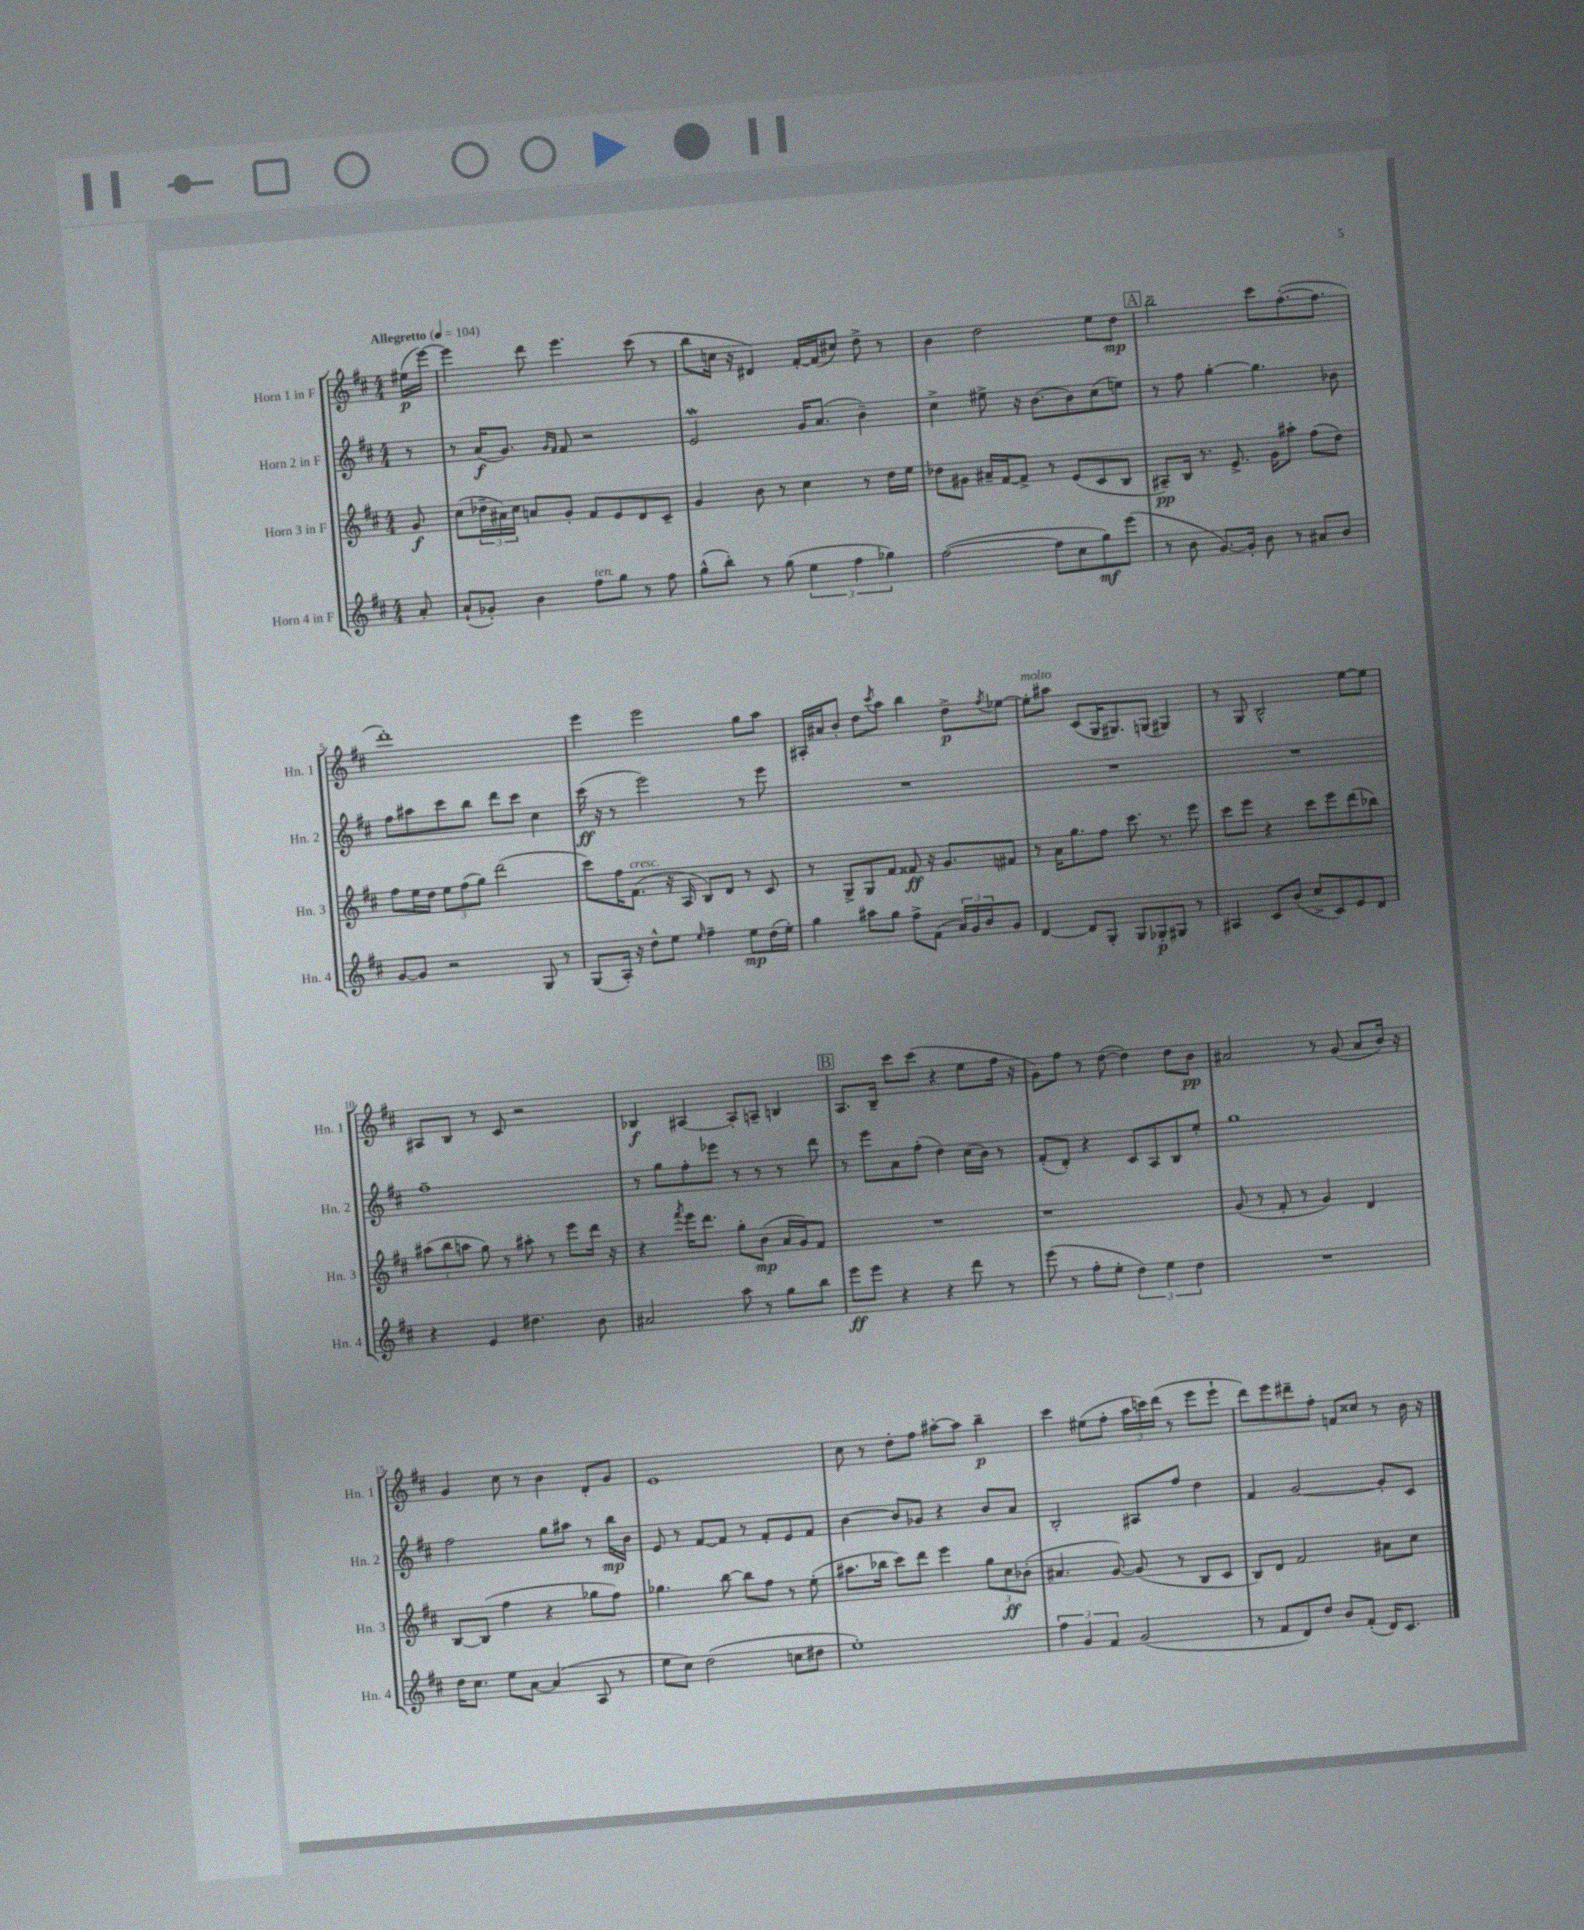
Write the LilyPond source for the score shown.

<<
\new StaffGroup <<
\new Staff = "s0" \with { instrumentName = "Horn 1 in F" shortInstrumentName = "Hn. 1" } {
    \clef treble \key d \major \numericTimeSignature \time 4/4 \partial 8 \tempo "Allegretto" 4 = 104
    eis''16\p( e'''16~) |
    e'''4 d'''8 e'''4. cis'''8( r8 |
    b''8 c''16 r16 dis'4) fis'16~-. fis'16( cis''8) d''8-> r8 |
    b'4 d''2 e''8 d''8\mp |
    \mark \markup { \box "A" } b''2-- cis'''8 fis''8.~-.( fis''8. |
    d'''1-.) |
    e'''4 e'''2 g''8 a''8 |
    ais16-. ais'16 b'8-. d''8 \acciaccatura { cis'''8 } a''8 b''4 d''8->\p \acciaccatura { fis''8 } ees''8~ |
    ees''8-.^\markup { \italic "molto" } ais''8 cis'8( g16 gis8.) g8( gis4) |
    r8 g8 b2-^ e''8~ e''8 |
    ais8 b8 r8 cis'8 r2 |
    bes4\f ais4~ ais8-. a8-- b4 |
    \mark \markup { \box "B" } a8. b16-- cis'''8 cis'''8( r4 e''8 fis''16 r16 |
    g'8) fis''8 r8 d''8~( d''4) d''8 b'8\pp |
    ais'2 r8 g'8( ais'8 b'16) r16 |
    g'4 cis''8 r8 b'4 d'8-. g'8 |
    e'1 |
    cis''8 r8 d''8-. fis''8 ais''8~-. ais''8 b''4--\p |
    cis'''4 eis''8( fis''8-. \tuplet 3/2 { a''16 c'''16) d'''16( } r8 e'''8 e'''8-! |
    d'''8) e'''8 dis'''8-- fis''8-. f'8 cisis''8 r8 b'16 r16 \bar "|." |
}
\new Staff = "s1" \with { instrumentName = "Horn 2 in F" shortInstrumentName = "Hn. 2" } {
    \clef treble \key d \major \numericTimeSignature \time 4/4 \partial 8
    r8 |
    r8 a'16\f( g'8.) \grace { g'16 fis'16 } fis'8 r2 |
    e'2\mordent g'16 a'8.( b'4--) |
    cis''4-> eis''8-> r16 b'8.~ b'8 cis''8( e''8) |
    \mark \markup { \box "A" } r8 fis''8 g''4~-. g''4. bes'8 |
    fis''8 ais''8 cis'''8 b''8 d'''8 cis'''8 cis''4 |
    cis'''16\ff( r16 r8 e'''2) r8 e'''8 |
    R1 |
    R1 |
    R1 |
    fis''1-- |
    r8 g''8 fis''8-. ees'''8 r8 r8 r8 d'''8 |
    \mark \markup { \box "B" } r8 e'''8 a'8 fis''8-.( d''4) cis''16( b'16) r8 |
    fis'8-.( d'8-.) r4 cis'8 a8 b8 e''8-. |
    g''1 |
    fis''2 g''8 ais''8 r8 b''16\mp b'16 |
    e'8 r8 fis'8~ fis'8 r8 fis'8-. e'8 fis'8 |
    b'4~ b'8 ges'8 r4 b'8 a'8 |
    b2-. ais8 fis''8 d''4 |
    fis'4 g'2~ g'8-. cis'8 \bar "|." |
}
\new Staff = "s2" \with { instrumentName = "Horn 3 in F" shortInstrumentName = "Hn. 3" } {
    \clef treble \key d \major \numericTimeSignature \time 4/4 \partial 8
    g'8\f |
    cis''8( \tuplet 3/2 { des''16-- ais'16) cis''16 } a'8 g'8-. fis'8 e'8 d'8 cis'8-- |
    g'4 b'8 r8 cis''4 r8 d''16 e''16 |
    des''8 gis'8 ais'16-- fis'16~ fis'8-> r8 e'8( cis'8 b8 |
    \mark \markup { \box "A" } ais8--\pp) b16 r8. e'8.-> g'16 ais''8-. fis''8( d''8) |
    fis''8 e''16 d''16 \tuplet 3/2 { e''8 fis''8( g''8) } d'''2( |
    cis'''8) fis''16 fis'8.^\markup { \italic "cresc." }( r16 a16 b8) d'8 r8 cis'8 |
    r8 g8-> g8 fis'8 fisis'8\ff r16 g'8. fis'8 |
    r8 a'16 g''8. fis''8 cis'''8. r8. e'''8 |
    cis'''8 e'''8 r4 cis'''8 e'''8 d'''8( bes''8) |
    \tuplet 3/2 { ais''8( b''8 a''8 } g''8) r8 ais''8-. r8 e'''8 d'''16 r16 |
    r4 \acciaccatura { fis'''8 } e'''16 d'''8. g''8-. b'8\mp( a'16 g'16) fis'8 |
    \mark \markup { \box "B" } R1 |
    r1 |
    g'8( r8 fis'8-. r8 g'4) d'4 |
    b8~ b8( fis''4 r4 ges''8 fis''8) |
    ges''4. b''8~ b''8 fis''8 r8 e''8-.( |
    ais''8. bes''16 cis'''8) d'''8 e'''4 \tuplet 3/2 { g''8 cis''8\ff bes'8-.( } |
    ais'4. g'8~) g'8( r8 b8 cis'8 |
    b8) d'8 fis'2 ais'8 cis''8 \bar "|." |
}
\new Staff = "s3" \with { instrumentName = "Horn 4 in F" shortInstrumentName = "Hn. 4" } {
    \clef treble \key d \major \numericTimeSignature \time 4/4 \partial 8
    a'8-. |
    a'8-!( ges'8-.) b'4 fis''8^\markup { \italic "ten." } g''8 r8 fis''8 |
    g''8-^( b''8-.) r8 g''8( \tuplet 3/2 { e''4 fis''4 ges''4) } |
    fis''2~( fis''8 cis''8 g''8\mf) e'''8( |
    \mark \markup { \box "A" } r8 b'8 g'8.~) g'16-. b'8 r8 ais'8 b'8 |
    g'8~ g'8 r2 g8 r8 |
    g8( a16-.) r16 d''8-^ e''8 \grace { e''16 } fis''4-- e''8\mp d''16( e''16-.) |
    g''4 ais''8 g''8 fis''8-> fis'8( \tuplet 3/2 { a'16) g'16 b'16 } g'8 |
    d'4~ d'8 g8-. g8 ges8-.\p gis8 r8 |
    ais4 cis'8 b'8( cis''8-> cis'8) e'8 d'8 |
    r4 e'4 dis''4. b'8 |
    ais'2 a''8 r8 g''8 b''8 |
    \mark \markup { \box "B" } e'''8\ff e'''8 r4 r4 d'''8 r8 |
    e'''8( r8 fis''8-. e''8-. \tuplet 3/2 { d''4) e''4 d''4 } |
    R1 |
    d''16 cis''8. e''8 a'8~ a'4( a8 r8 |
    e''8 cis''8) d''2( c''8 dis''8 |
    e''1-.) |
    \tuplet 3/2 { fis''4 g'4 fis'4 } g'2( |
    r8 fis'8 d'8) d''8 b'8 fis'8-.( d'16) cis'8. \bar "|." |
}
>>
>>
